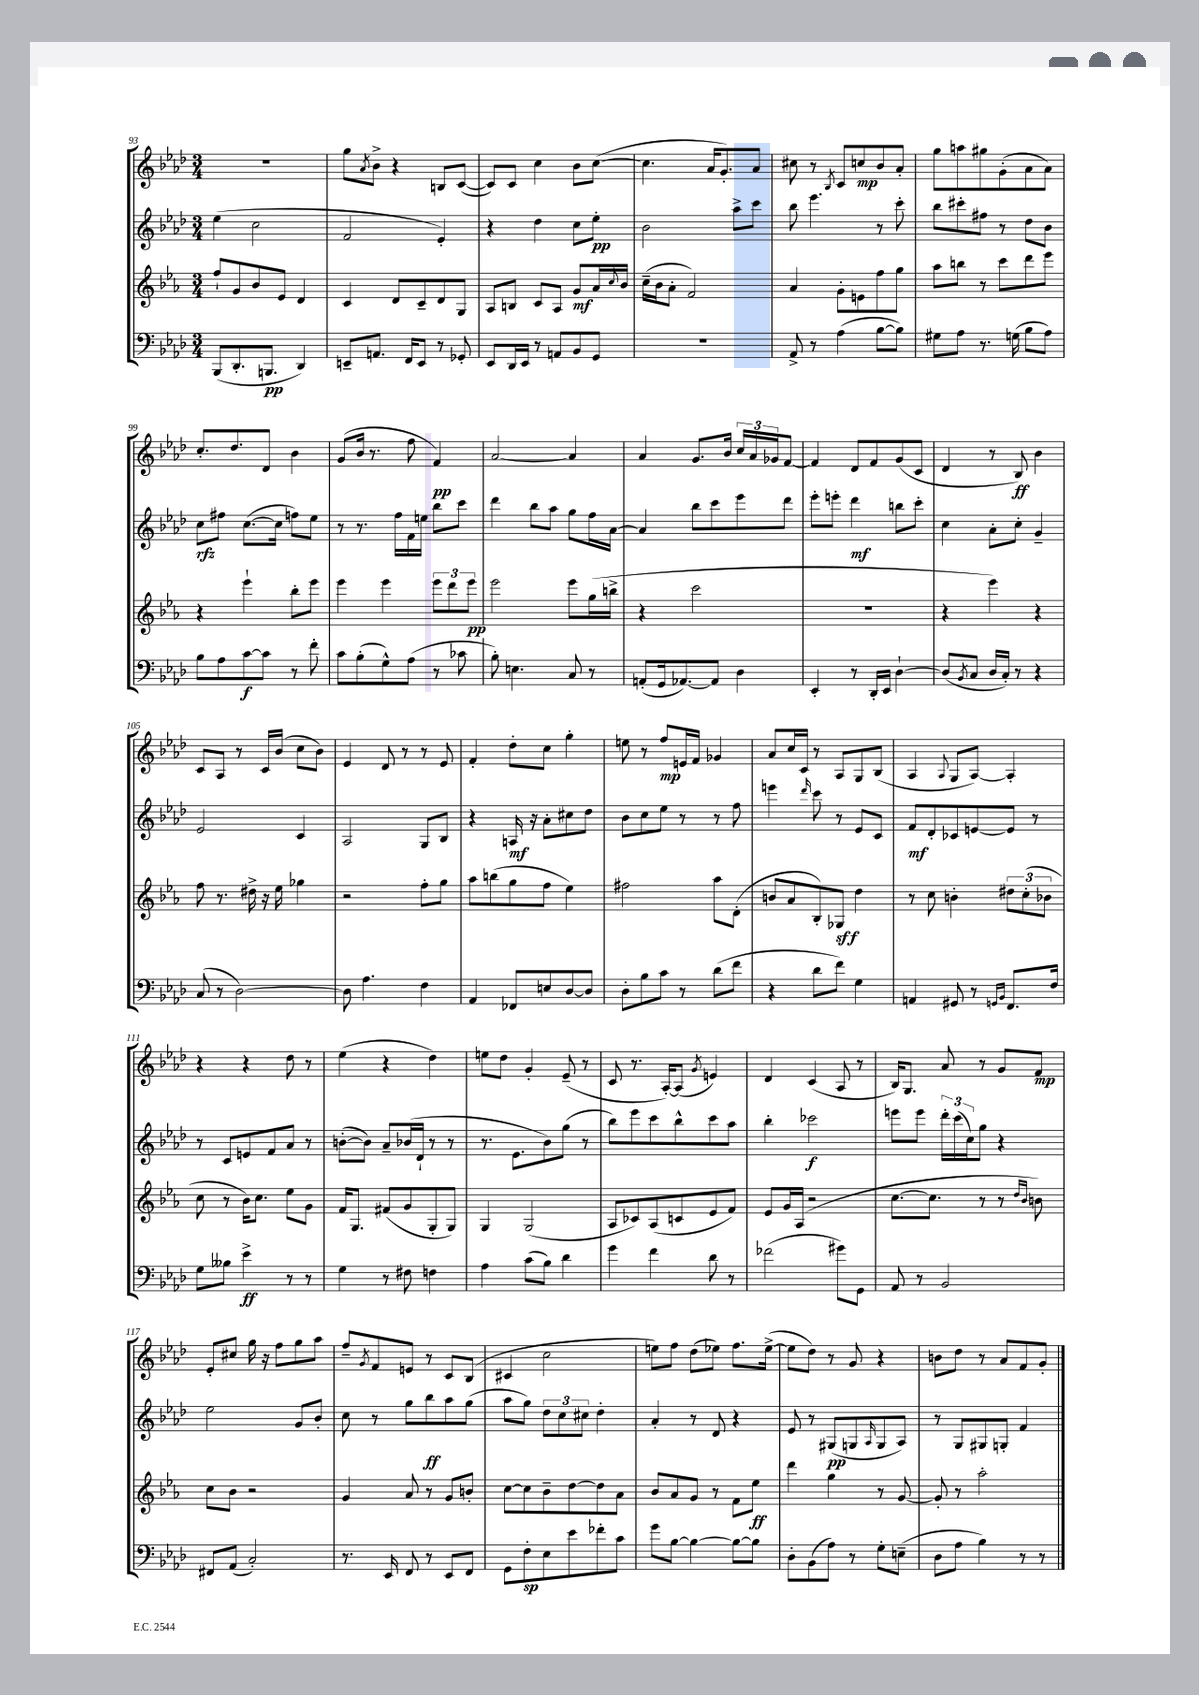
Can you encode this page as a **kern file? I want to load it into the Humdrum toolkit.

**kern	**kern	**kern	**kern
*staff4	*staff3	*staff2	*staff1
*clefF4	*clefG2	*clefG2	*clefG2
*k[b-e-a-d-]	*k[b-e-a-]	*k[b-e-a-d-]	*k[b-e-a-d-]
*M3/4	*M3/4	*M3/4	*M3/4
(8BBB-	8ff`	(4ee-	2.r
8.DD-'	8g	.	.
.	8b-	2cc	.
8.BBB	.	.	.
.	8e-	.	.
4DD-)	4d	.	.
=	=	=	=
8EE~	4c	2f	8gg
.	.	.	8qa-
8.AA	.	.	8b-^
.	8d	.	4r
16FF	.	.	.
8EE	8c~	.	.
8r	8d	4e-')	8B
8GG-'	8G	.	([8c
=	=	=	=
8EE-	8A-	4r	8c])
16DD-	8B	.	8c
16EE-	.	.	.
8r	8c	4dd-	4cc
8AA	8A-	.	.
8BB-	8g	8cc	8b-
8GG	16a-	8ee-'	([8cc
.	8qqcc	.	.
.	16b-	.	.
=	=	=	=
2.r	(16cc~	2b-	4.cc]
.	16b-	.	.
.	8a-'	.	.
.	2f)	.	.
.	.	.	16a-
.	.	.	8.g')
.	.	8aa-^	.
.	.	8ccc	8a-
=	=	=	=
8AA-^	4a-	8bb-	8cc#
8r	.	4.eee-	8r
.	.	.	8qB-
(4A-	8g'	.	8c
.	8e	.	8cc
[8B-	8ff	8r	8b-
8B-])	8gg	8ccc'	8a-'
=	=	=	=
8G#	8aa-	8bb-	8gg
8A-	8bb	8ccc#'	8aa
8.r	8r	8ff#	8gg#
.	8ccc	8r	(8g'
(16G	.	.	.
8B-	8ddd	8dd-	8a-
8A-)	8eee-	8b-	8a-)
=	=	=	=
8B-	4r	8cc	8.cc'
8A-	.	8ff#	.
.	.	.	8.dd-
[8c	4eee-`	([8.cc	.
8c]	.	.	8d-
.	.	16cc]	.
8r	8bb-'	8ff)	4b-
8f'	8eee-	8ee-	.
=	=	=	=
8c	4eee-	8r	(8g
(8B-'	.	8.r	16b-
.	.	.	8.r
8G^^)	4eee-	.	.
.	.	16ff	.
(8A-	.	16f	8ff
.	.	16ee	.
8r	12eee-	8bb-	4f)
.	12ddd	.	.
8c-	.	8ccc	.
.	12eee-	.	.
=	=	=	=
8B-')	2eee-	4ddd-	[2a-
4.E	.	.	.
.	.	8bb-	.
.	.	8aa-	.
8C	8eee-	8gg	4a-]
8r	(16gg	16ff	.
.	16bb^	[16a-	.
=	=	=	=
(8AA'	4r	4a-]	4a-
16GG	.	.	.
[8.AA-)	.	.	.
.	2ccc	8bb-	8.g
8AA-]	.	8ccc	.
.	.	.	16b-
4D-	.	8eee-	24cc
.	.	.	24a-
.	.	.	24g-
.	.	8ddd-	[8f
=	=	=	=
4EE-'	2.r	8eee-'	4f]
.	.	8eee'	.
8r	.	4ddd-	8d-
16DD-'	.	.	8f
16EE-	.	.	.
[4D-`	.	8bb	(8g
.	.	8ccc'	8c
=	=	=	=
(8D-]	4r	4cc	4d-
8qBB-	.	.	.
8C	.	.	.
16D-	4eee-)	8a-'	8r
16C')	.	.	.
8r	.	8cc'	8B-)
4r	4r	4g~	4b-
=	=	=	=
(8C	8ff	2e-	8c
8r	8.r	.	8A-
[2D-)	.	.	8r
.	16dd#^	.	.
.	16r	.	16c
.	16ee-	.	(16b-
.	4gg-	4c	8cc
.	.	.	8b-)
=	=	=	=
8D-]	2r	2A-	4e-
4.A-	.	.	.
.	.	.	8d-
.	.	.	8r
4F	8ff'	8G	8r
.	8gg	8B-	8e-
=	=	=	=
4AA-	8aa-	4r	4f'
.	(8bb	.	.
8FF-	8gg	16A	8dd-'
.	.	16r	.
8E	8ff	8a-'	8cc
[8D-	4ee-)	8cc#	4gg'
8D-]	.	8dd-	.
=	=	=	=
8D-'	2ff#	8b-	8ee
8B-	.	8cc	8r
8c	.	8ee-	8ff
8r	.	8r	16e
.	.	.	16f
(8d-	8aa-	8r	4g-
8f	(8d'	8ff	.
=	=	=	=
4r	8b	4eee	8a-
.	8a-	.	16cc
.	.	.	16c
.	.	16qqddd-	.
8d-	8B-')	8ccc	8r
8f)	8G-	8r	8A-
4G	4dd	8e-	8G
.	.	8c	(8B-
=	=	=	=
4AA	8r	8f	4A-
.	8cc	8d-'	.
.	.	.	8qqA-
8GG#	4b'	8c-	8G
8r	.	[8e	[8A-)
16qqGG	.	.	.
16qqBB-	.	.	.
8.FF	12dd#	8e]	4A-']
.	(12cc'	.	.
.	.	8r	.
.	12b-	.	.
16F	.	.	.
=	=	=	=
8G	8cc	8r	4r
8B--	8r	8c	.
4e-^	16b-)	8e	4r
.	8.cc	.	.
.	.	8f	.
8r	8ee-	8a-	8dd-
8r	8g	8r	8r
=	=	=	=
4G	16f	([8b'	(4ee-
.	8.G	.	.
.	.	8b])	.
8r	(8f#	8a-~	4r
8F#	8g	(16b-	.
.	.	16d-`	.
4F	8G'	8r	4dd-)
.	8G)	8r	.
=	=	=	=
4A-	4G	8.r	8ee
.	.	.	8dd-
.	.	8.e-	.
(8c	(2G	.	4g'
8B-)	.	8b-)	.
4d-	.	(8gg	(8e-~
.	.	8r	8r
=	=	=	=
4g	8A-	8bb-)	8c
.	8c-)	8eee-	8.r
4f	(8A-	8ccc	.
.	.	.	[16A-')
.	8c	8bb-^^	(8A-]
.	.	.	8qg
8d-	8e-	8ccc	4e)
8r	8f)	8aa-	.
=	=	=	=
(2f-	8e-	4bb-'	4d-
.	16g	.	.
.	(16A-	.	.
.	2r	2ccc-	(4c
8g#)	.	.	8A-
8GG	.	.	8r
=	=	=	=
8AA-	[8.cc	8eee	16B-)
.	.	.	8.G
8r	.	8eee	.
.	8.cc]	.	.
2BB-	.	24ddd-'	8a-
.	.	(24ccc	.
.	.	24cc)	.
.	8r	8gg	8r
.	8r	4r	8g
.	16qqdd	.	.
.	16qqb-	.	.
.	8b)	.	8f
=	=	=	=
8FF#	8cc	2ee-	8e-'
(8AA-	8b-	.	8cc#
2C')	2r	.	16gg
.	.	.	16r
.	.	.	8ff
.	.	8g	8gg
.	.	8b-'	8aa-
=	=	=	=
8.r	4g	8cc	8ff~
.	.	.	8qg
.	.	8r	8f
16EE-	.	.	.
8FF	8a-	8gg	8e
8r	8r	8bb-	8r
8EE-	8g	8aa-	8c
8FF	8b'	(8gg	(8B-
=	=	=	=
8GG	[8cc	8aa-	4c#
8F'	8cc]	8gg)	.
8E-	8b-~	12dd-	2cc
.	.	12cc	.
8e-	[8dd	.	.
.	.	12cc#	.
8f-'	8dd]	4dd-'	.
8c	8a-	.	.
=	=	=	=
8g	8b-	4a-'	8ee)
[8B-	8a-	.	8ff
4B-_	8g	8r	(8dd-
.	8r	8d-	8ee-)
8B-_	8f	4r	8.ff
8B-]	8ee-	.	.
.	.	.	([16ee-^
=	=	=	=
8D-'	4ddd	8e-	8ee-]
(8BB-	.	8r	8dd-)
8A-)	4gg	(8G#	8r
8r	.	8G	8g
.	.	16qqA-	.
8G'	8r	8G	4r
(8E~	[8g	8A-)	.
=	=	=	=
8D-	8g']	8r	8b
8A-	8r	8G	8dd-
4B-)	2aa-'	8G#	8r
.	.	8G'	8a-
8r	.	4f	8f
8r	.	.	8g'
==	==	==	==
*-	*-	*-	*-
